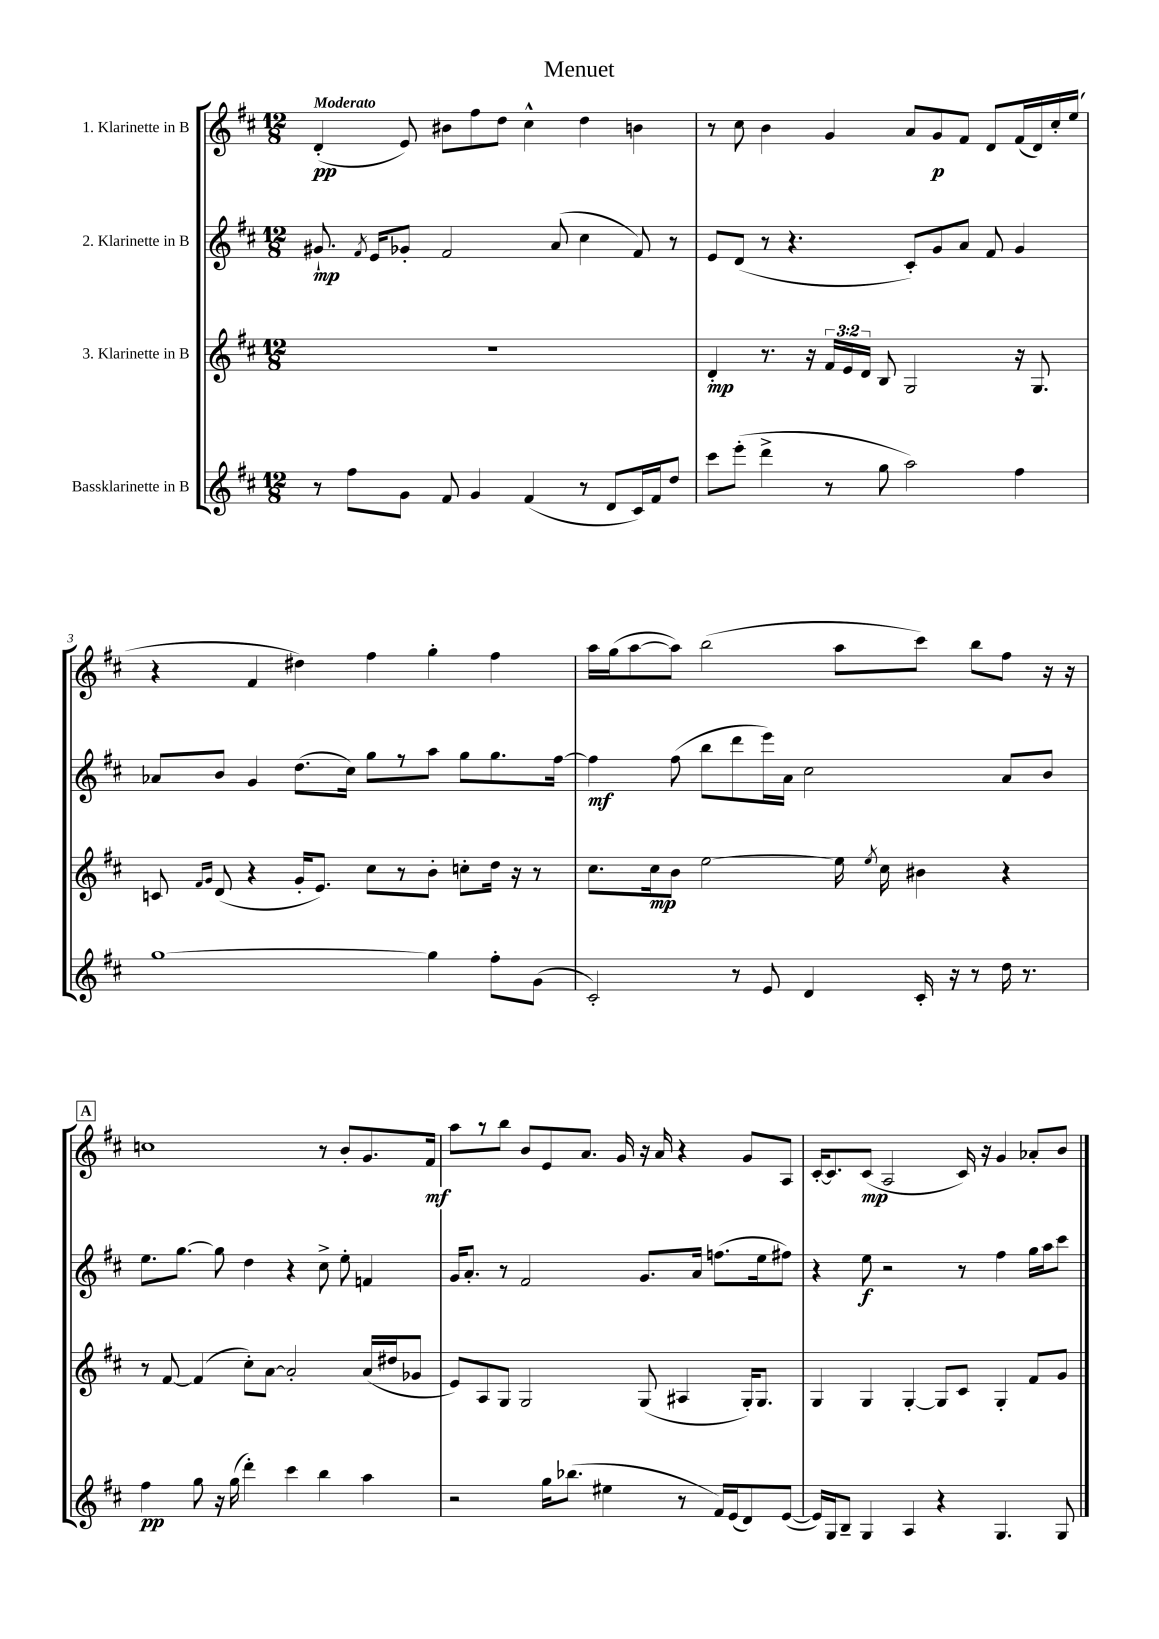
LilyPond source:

\header { title = "Menuet" }
<<
\new StaffGroup <<
\new Staff = "s0" \with { instrumentName = "1. Klarinette in B" } {
    \clef treble \key d \major \numericTimeSignature \time 12/8 \tempo "Moderato"
    \autoBeamOff d'4-.\pp( e'8) bis'8[ fis''8 d''8] cis''4-^ d''4 b'4 |
    r8 cis''8 b'4 g'4 a'8[ g'8\p fis'8] d'8[ fis'16( d'16) cis''16-. e''16]( |
    r4 fis'4 dis''4) fis''4 g''4-. fis''4 |
    a''16[ g''16( a''8~ a''8]) b''2( a''8[ cis'''8]) b''8[ fis''8] r16 r16 |
    \mark \markup { \box "A" } c''1 r8 b'8[-. g'8. fis'16]\mf |
    a''8[ r8 b''8] b'8[ e'8 a'8.] g'16 r16 a'16 r4 g'8[ a8] |
    cis'16[~-. cis'8. cis'8]\mp( a2 cis'16) r16 g'4 aes'8[-. b'8] \bar "|." |
}
\new Staff = "s1" \with { instrumentName = "2. Klarinette in B" } {
    \clef treble \key d \major \numericTimeSignature \time 12/8
    \autoBeamOff gis'8.-!\mp \acciaccatura { fis'8 } e'16[ ges'8]-. fis'2 a'8( cis''4 fis'8) r8 |
    e'8[ d'8]( r8 r4. cis'8[-.) g'8 a'8] fis'8 g'4 |
    aes'8[ b'8] g'4 d''8.[( cis''16]) g''8[ r8 a''8] g''8[ g''8. fis''16]~ |
    fis''4\mf fis''8( b''8[ d'''8 e'''16) a'16] cis''2 a'8[ b'8] |
    \mark \markup { \box "A" } e''8.[ g''8.]~ g''8 d''4 r4 cis''8-> e''8-. f'4 |
    g'16[ a'8.]-. r8 fis'2 g'8.[ a'16] f''8.[( e''16 fis''8]) |
    r4 e''8\f r2 r8 fis''4 g''16[ a''16 cis'''8] \bar "|." |
}
\new Staff = "s2" \with { instrumentName = "3. Klarinette in B" } {
    \clef treble \key d \major \numericTimeSignature \time 12/8 \override Staff.TupletNumber.text = #tuplet-number::calc-fraction-text
    \autoBeamOff R1. |
    d'4-.\mp r8. r16 \tuplet 3/2 { fis'16[ e'16 d'16] } b8 g2 r16 g8. |
    c'8 \grace { fis'16[ g'16] } d'8( r4 g'16[-. e'8.]) cis''8[ r8 b'8]-. c''8[-. d''16] r16 r8 |
    cis''8.[ cis''16\mp b'8] e''2~ e''16 \acciaccatura { e''8 } cis''16 bis'4 r4 |
    \mark \markup { \box "A" } r8 fis'8~ fis'4( cis''8[-.) a'8]~ a'2-. a'16[( dis''16 ges'8] |
    e'8[) a8 g8] g2 g8( ais4 g16[-.) g8.] |
    g4 g4 g4~-. g8[ cis'8] g4-. fis'8[ g'8] \bar "|." |
}
\new Staff = "s3" \with { instrumentName = "Bassklarinette in B" } {
    \clef treble \key d \major \numericTimeSignature \time 12/8
    \autoBeamOff r8 fis''8[ g'8] fis'8 g'4 fis'4( r8 d'8[ cis'16) fis'16 d''8] |
    cis'''8[ e'''8]-.( d'''4-> r8 g''8 a''2) fis''4 |
    g''1~ g''4 fis''8[-. g'8]( |
    cis'2-.) r8 e'8 d'4 cis'16-. r16 r8 d''16 r8. |
    \mark \markup { \box "A" } fis''4\pp g''8 r16 g''16( d'''4-.) cis'''4 b''4 a''4 |
    r2 g''16[ bes''8.]( eis''4 r8 fis'16[) e'16( d'8) e'8]~( |
    e'16[) g16 b8]-- g4 a4 r4 g4. g8 \bar "|." |
}
>>
>>
